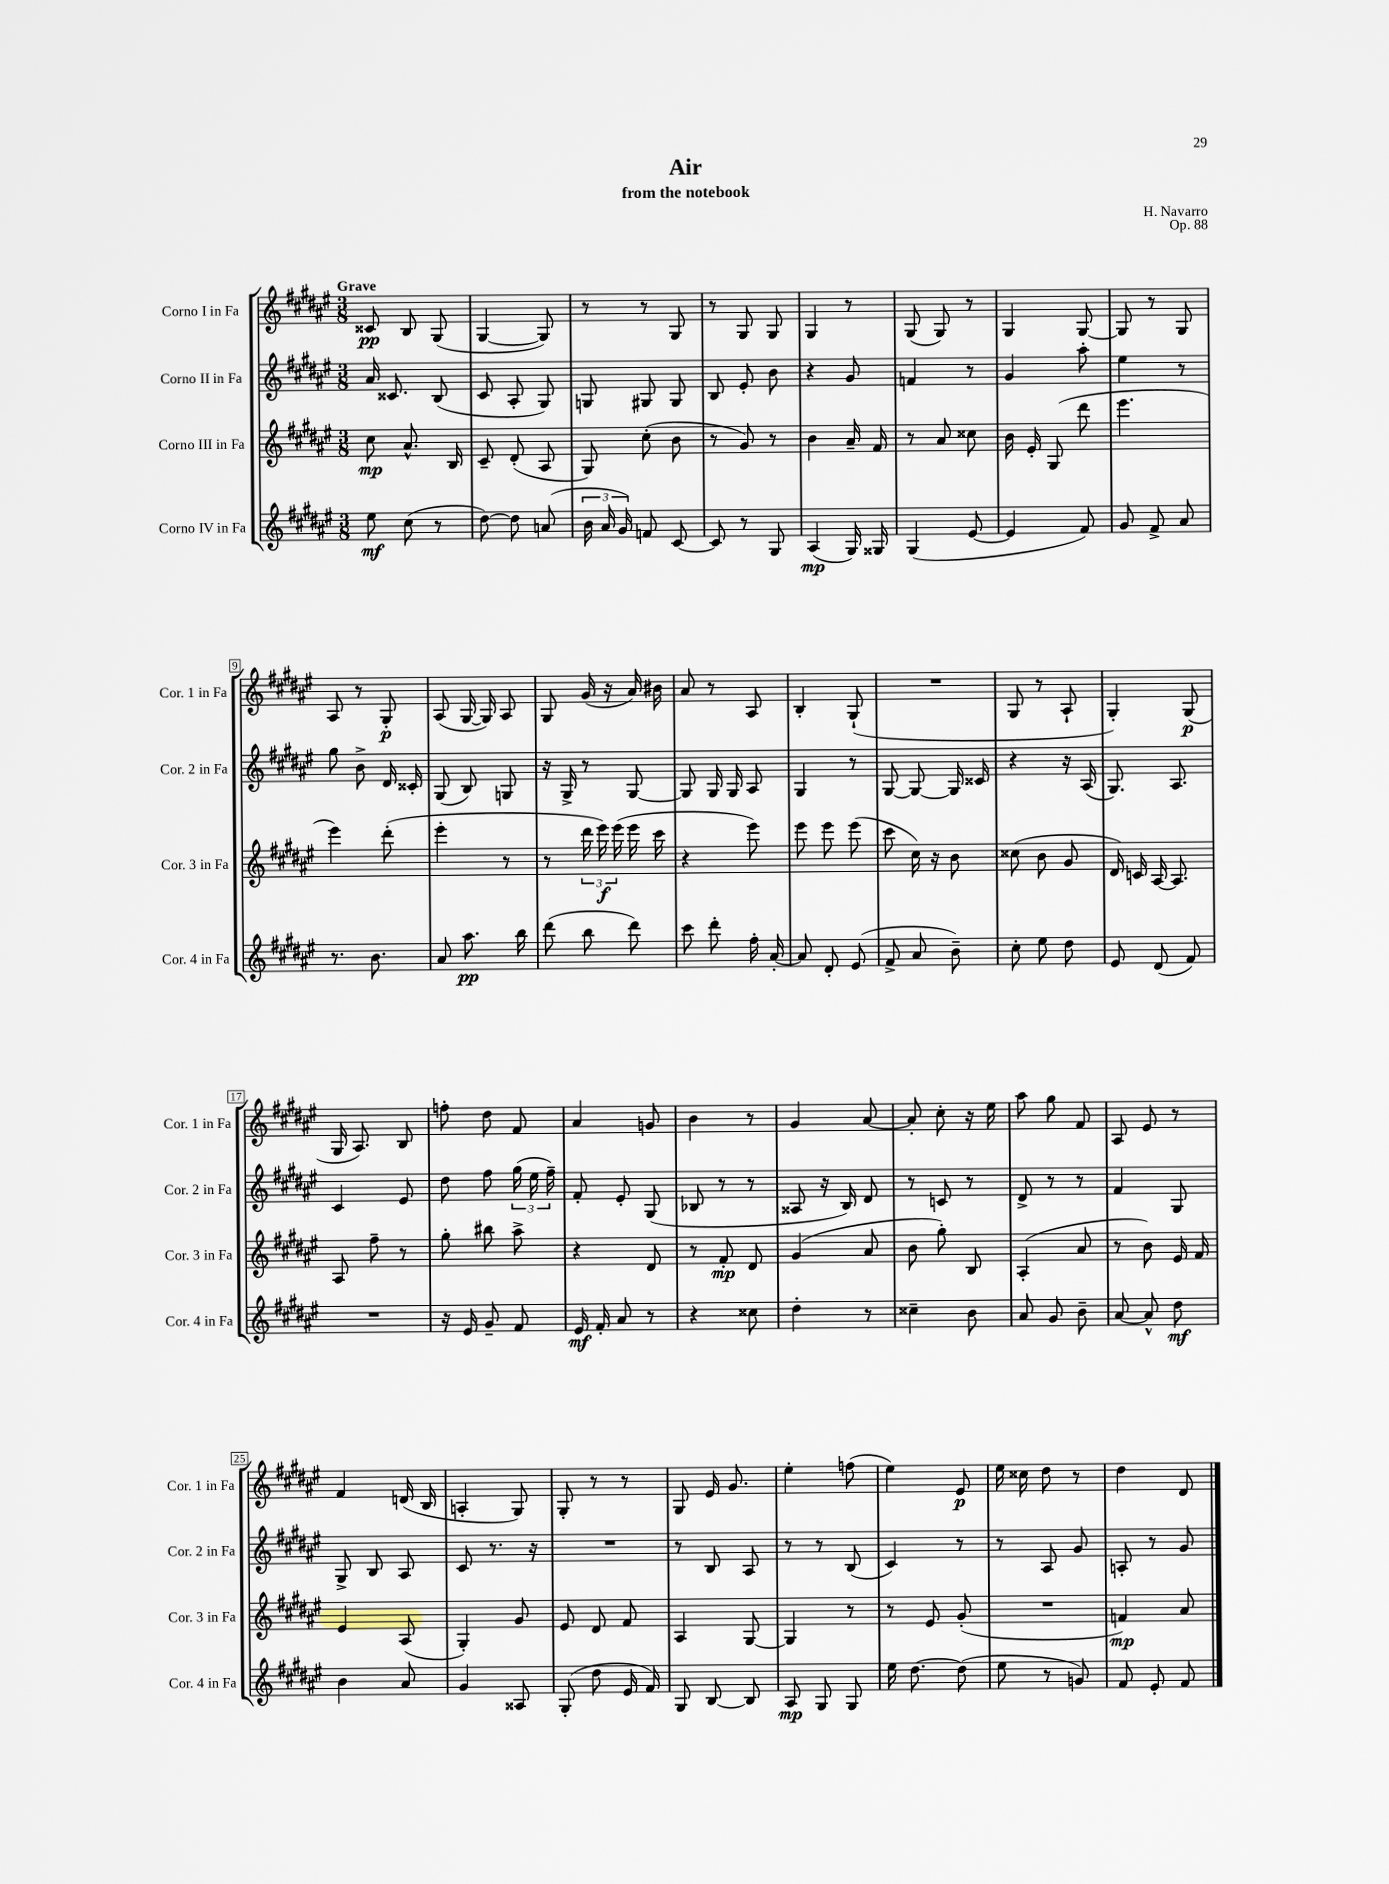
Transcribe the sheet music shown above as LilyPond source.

\header { title = "Air" composer = "H. Navarro" subtitle = "from the notebook" opus = "Op. 88" }
<<
\new StaffGroup <<
\new Staff = "s0" \with { instrumentName = "Corno I in Fa" shortInstrumentName = "Cor. 1 in Fa" } {
    \clef treble \key fis \major \numericTimeSignature \time 3/8 \tempo "Grave"
    \autoBeamOff cisis'8\pp b8 gis8( |
    gis4~ gis8) |
    r8 r8 gis8 |
    r8 gis8 gis8 |
    gis4 r8 |
    gis8( gis8) r8 |
    gis4 gis8~ |
    gis8 r8 gis8 |
    ais8 r8 gis8-.\p |
    ais8( gis16~ gis16) ais8 |
    gis8 gis'16( r16 ais'16) bis'16 |
    ais'8 r8 ais8 |
    b4-. gis8-!( |
    R4. |
    gis8 r8 ais8-! |
    gis4-.) gis8\p( |
    gis16 ais8.) b8 |
    f''8-. dis''8 fis'8 |
    ais'4 g'8 |
    b'4 r8 |
    gis'4 ais'8~ |
    ais'8-. cis''8-. r16 eis''16 |
    ais''8 gis''8 fis'8 |
    ais8 eis'8 r8 |
    fis'4 d'16( b16 |
    a4-. gis8) |
    gis8-. r8 r8 |
    gis8 eis'16 gis'8. |
    eis''4-. f''8( |
    eis''4) eis'8\p |
    eis''16 cisis''16 dis''8 r8 |
    dis''4 dis'8 \bar "|." |
}
\new Staff = "s1" \with { instrumentName = "Corno II in Fa" shortInstrumentName = "Cor. 2 in Fa" } {
    \clef treble \key fis \major \numericTimeSignature \time 3/8
    \autoBeamOff ais'16 cisis'8. b8( |
    cis'8 ais8-. gis8) |
    g8 gis8 gis8 |
    b8 eis'8-. b'8 |
    r4 gis'8 |
    f'4 r8 |
    gis'4 ais''8-. |
    eis''4 r8 |
    gis''8 b'8-> dis'16 cisis'16-. |
    gis8( b8) g8 |
    r16 gis16-> r8 gis8~ |
    gis8 gis16 gis16 ais8 |
    gis4 r8 |
    gis8~ gis8~ gis16 cisis'16 |
    r4 r16 ais16( |
    gis8.) ais8. |
    cis'4 eis'8 |
    dis''8 fis''8 \tuplet 3/2 { gis''16( eis''16 fis''16--) } |
    fis'8-. eis'8-. gis8( |
    bes8 r8 r8 |
    aisis8 r16 b16) dis'8 |
    r8 c'8 r8 |
    dis'8-> r8 r8 |
    fis'4 gis8 |
    gis8-> b8 ais8 |
    cis'8 r8. r16 |
    R4. |
    r8 b8 ais8 |
    r8 r8 b8( |
    cis'4) r8 |
    r8 ais8 gis'8 |
    a8-. r8 gis'8 \bar "|." |
}
\new Staff = "s2" \with { instrumentName = "Corno III in Fa" shortInstrumentName = "Cor. 3 in Fa" } {
    \clef treble \key fis \major \numericTimeSignature \time 3/8
    \autoBeamOff cis''8\mp ais'8.-^ b16 |
    cis'8-- dis'8-.( ais8 |
    gis8) cis''8-.( b'8 |
    r8 gis'8) r8 |
    b'4 ais'16-- fis'16 |
    r8 ais'8 cisis''8 |
    b'16 eis'16-. gis8( dis'''8 |
    eis'''4. |
    eis'''4) dis'''8-.( |
    eis'''4-. r8 |
    r8 \tuplet 3/2 { dis'''16 eis'''16\f) eis'''16( } eis'''16 cis'''16 |
    r4 eis'''8) |
    eis'''8 eis'''8 eis'''8( |
    cis'''8 cis''16) r16 b'8 |
    cisis''8( b'8 gis'8 |
    dis'16) c'16 ais16~ ais8. |
    ais8 fis''8-- r8 |
    gis''8-. bis''8 ais''8-> |
    r4 dis'8 |
    r8 fis'8-.\mp dis'8 |
    gis'4( ais'8 |
    b'8 gis''8-.) b8 |
    ais4-.( ais'8 |
    r8 b'8) eis'16 fis'16 |
    eis'4 ais8( |
    gis4-.) gis'8 |
    eis'8 dis'8 fis'8 |
    ais4 gis8~ |
    gis4 r8 |
    r8 eis'8 gis'8-.( |
    R4. |
    f'4\mp) ais'8 \bar "|." |
}
\new Staff = "s3" \with { instrumentName = "Corno IV in Fa" shortInstrumentName = "Cor. 4 in Fa" } {
    \clef treble \key fis \major \numericTimeSignature \time 3/8
    \autoBeamOff eis''8\mf cis''8( r8 |
    dis''8~) dis''8 a'8( |
    \tuplet 3/2 { b'16 ais'16 gis'16) } f'8 cis'8~ |
    cis'8 r8 gis8 |
    ais4\mp( gis16) gisis16 |
    gis4( eis'8~ |
    eis'4 fis'8) |
    gis'8 fis'8-> ais'8 |
    r8. b'8. |
    ais'8 ais''8.\pp b''16 |
    dis'''8( b''8 dis'''8) |
    cis'''8 dis'''8-. fis''16-. ais'16~-. |
    ais'8 dis'8-. eis'8( |
    fis'8-> ais'8 b'8--) |
    cis''8-. eis''8 dis''8 |
    eis'8 dis'8( fis'8) |
    R4. |
    r16 eis'16 gis'8-- fis'8 |
    eis'16\mf fis'16-. ais'8 r8 |
    r4 cisis''8 |
    dis''4-. r8 |
    cisis''4-- b'8 |
    ais'8 gis'8 b'8-- |
    ais'8~ ais'8-^ dis''8\mf |
    b'4 ais'8 |
    gis'4 aisis8 |
    gis8-.( dis''8 eis'16 fis'16) |
    gis8 b8~ b8 |
    ais8\mp gis8 gis8 |
    eis''16 dis''8.~ dis''8( |
    eis''8 r8 g'8) |
    fis'8 eis'8-. fis'8 \bar "|." |
}
>>
>>
\layout { \context { \Score \override BarNumber.stencil = #(make-stencil-boxer 0.1 0.3 ly:text-interface::print) } }
